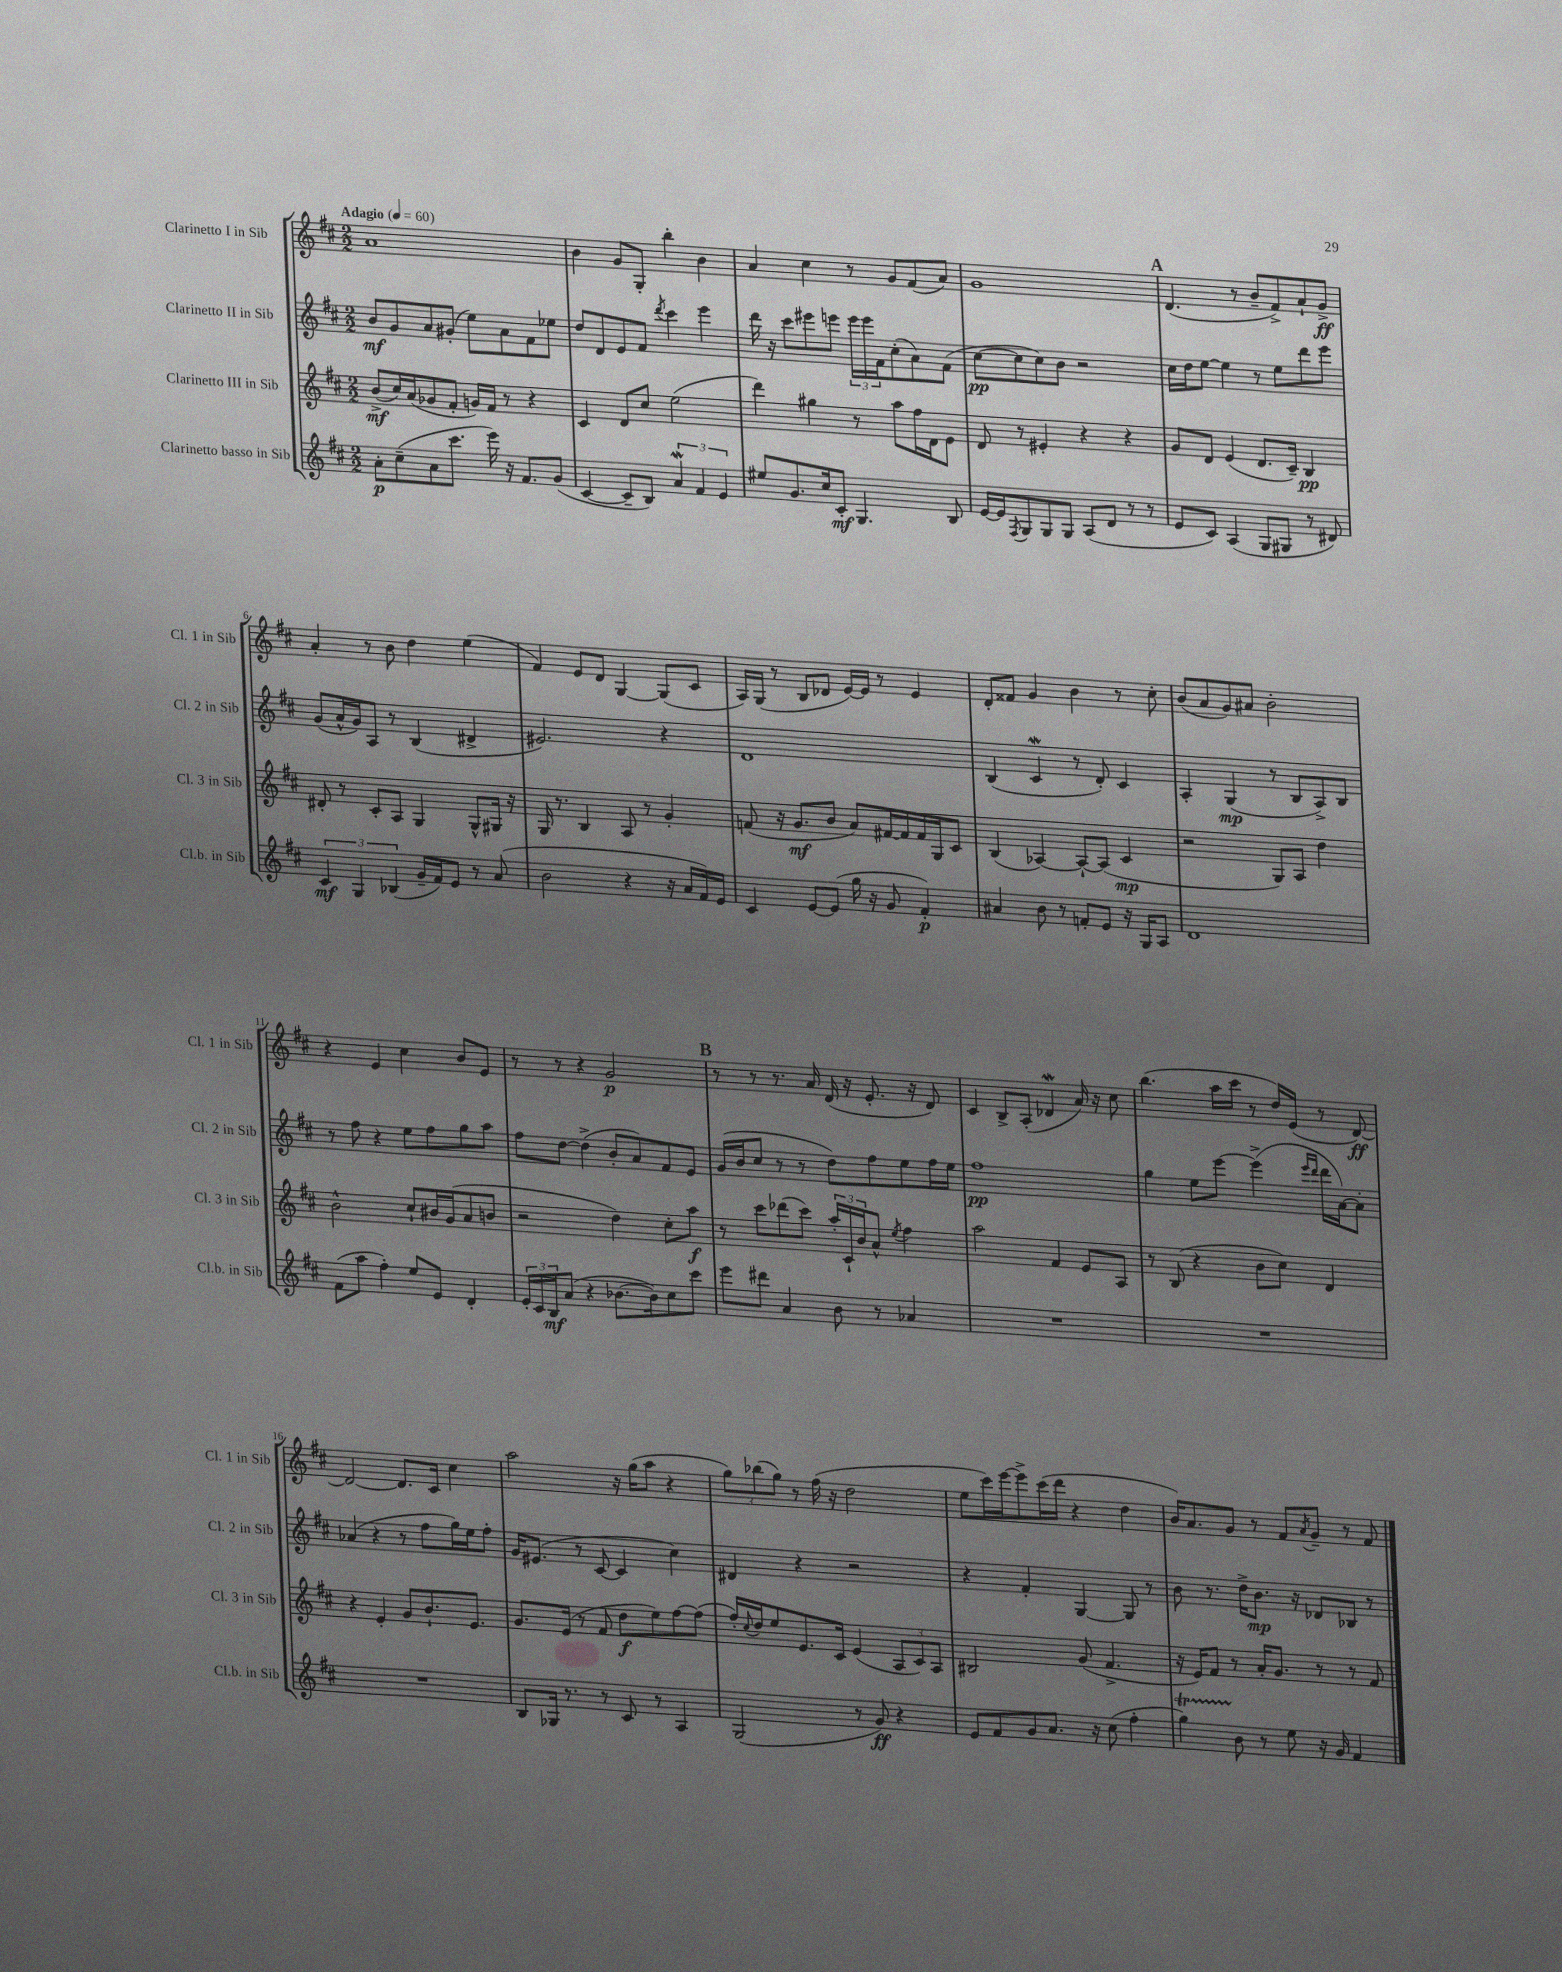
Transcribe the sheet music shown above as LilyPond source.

<<
\new StaffGroup <<
\new Staff = "s0" \with { instrumentName = "Clarinetto I in Sib" shortInstrumentName = "Cl. 1 in Sib" } {
    \clef treble \key d \major \numericTimeSignature \time 2/2 \tempo "Adagio" 4 = 60
    a'1 |
    b'4 g'8 g8-. b''4-. b'4 |
    a'4 cis''4 r8 g'8 fis'8( a'8) |
    g'1 |
    \mark \markup { \bold "A" } d'4.( r8 b'8-- fis'8->) a'8-! g'8->\ff |
    a'4-. r8 b'8 d''4 e''4( |
    fis'4) e'8 d'8 g4~ g8( cis'8 |
    a16) g16( r8 b8 des'8 e'16~) e'16 r8 e'4 |
    d'8-. fisis'8 g'4 b'4 r8 cis''8-. |
    b'8( a'8 g'8) ais'8 b'2-. |
    r4 e'4 cis''4 b'8 e'8 |
    r8 r8 r4 g'2\p |
    \mark \markup { \bold "B" } r8 r8 r8. a'16 d'16( r16 e'8.-. r16 d'8) |
    cis'4 b8-> a8-.( des'4\mordent a'16) r16 cis''8 |
    b''4.( a''16 cis'''16 r8 d''16) e'16( r8 d'8~\ff) |
    d'2~ d'8. cis'16 cis''4 |
    a''2 r16 g''16( a''8 r4 |
    \tuplet 3/2 { g''8) bes''8( g''8) } r8 fis''16( r16 d''2 |
    e''8 cis'''16) e'''16~ e'''8-> cis'''16( d'''16 r4 d''4 |
    b'16) a'8. g'8 r8 fis'8 \acciaccatura { a'8 } g'8-- r8 fis'8 \bar "|." |
}
\new Staff = "s1" \with { instrumentName = "Clarinetto II in Sib" shortInstrumentName = "Cl. 2 in Sib" } {
    \clef treble \key d \major \numericTimeSignature \time 2/2
    b'8\mf g'8 a'8 gis'8-.( e''8) a'8 fis'8 ees''8 |
    d''8 d'8 e'8 fis'8 \acciaccatura { d'''8 } cis'''4 e'''4 |
    d'''16 r16 cis'''8 eis'''8 e'''8 \tuplet 3/2 { e'''16 e'''16 fis'16 } cis''8-.( a'8) fis'8( |
    cis''8~\pp cis''8 cis''8) b'8 r2 |
    \mark \markup { \bold "A" } cis''16 d''16 e''8~ e''4 r8 e''8 d'''8 e'''8 |
    g'8( a'16-^ g'16) a8 r8 b4( dis'4-> |
    eis'2.) r4 |
    d'1 |
    b4( cis'4\mordent r8 d'8-.) cis'4 |
    a4-. g4\mp( r8 b8 a8->) b8 |
    r8 fis''8 r4 e''8 fis''8 g''8 a''8 |
    fis''8 d''8~ d''4->( b'8-. a'8) fis'8 e'8 |
    \mark \markup { \bold "B" } g'16( b'16 cis''8 r8 r8 d''8) fis''8 e''8 fis''16 e''16 |
    fis''1\pp |
    g''4 e''8 e'''8~ e'''4->( \grace { e'''16 d'''16 } d'''16 a'16~) a'8-. |
    aes'4( r4 r8 fis''8 g''16) e''16 fis''8-. |
    g'16 eis'8.( r8 cis'8~ cis'4 cis''4) |
    dis'4 r4 r2 |
    r4 fis'4-. g4~ g8 r8 |
    b'8 r8. d''16-> b'8.\mp r16 des'8 bes8 r8 \bar "|." |
}
\new Staff = "s2" \with { instrumentName = "Clarinetto III in Sib" shortInstrumentName = "Cl. 3 in Sib" } {
    \clef treble \key d \major \numericTimeSignature \time 2/2
    b'8->\mf( cis''16) a'16( ges'8 fis'8-. g'16) fis'16 r8 r4 |
    cis'4 d'8 cis''8 e''2( |
    d'''4) gis''4 r8 a''8 fis''16 d'16 e'8 |
    d'8 r8 eis'4-. r4 r4 |
    \mark \markup { \bold "A" } g'8 d'8 e'4( d'8. cis'16--) b4\pp |
    dis'8-. r8 cis'8-. a8 g4 g8-^ gis16 r16 |
    g16 r8. b4 a8 r8 g'4-. |
    f'8( r16 g'8.\mf b'8 a'8) fis'16~ fis'16 fis'16 g16 cis'8 |
    b4( aes4~) aes8~-! aes8( cis'4\mp |
    r2 g8) a8 d''4 |
    b'2-^ cis''8-! bis'16 g'16( a'8 b'8 |
    r2 d''4) cis''8-. a''8\f |
    \mark \markup { \bold "B" } r8 cis'''8 des'''8( cis'''8) \tuplet 3/2 { a''16-. cis'16-! b'16 } a'8-^ \acciaccatura { e''8 } fis''4 |
    a''2 fis'4 e'8 a8 |
    r8 b8( r4 b'8 cis''8) d'4 |
    r4 e'4-. g'8 b'8.-! e'8. |
    g'8. e'16( r8 fis'8 d''8\f e''8) fis''8~ fis''8( |
    fis''16-.) \appoggiatura { cis''8 } d''16 e''8 e'8. cis'16 e'4( \tuplet 3/2 { a8 cis'8) a8 } |
    bis2 g'8( fis'4.-> |
    r16 e'16) fis'8 r8 a'16-. g'8. r8 r8 fis'8 \bar "|." |
}
\new Staff = "s3" \with { instrumentName = "Clarinetto basso in Sib" shortInstrumentName = "Cl.b. in Sib" } {
    \clef treble \key d \major \numericTimeSignature \time 2/2
    a'8-.\p cis''8--( a'8 cis'''8. e'''16) r16 fis'8. g'8( |
    cis'4~ cis'8-- b8) \tuplet 3/2 { a'4\mordent fis'4 e'4 } |
    eis''8 g'8. cis''16 cis'8-.\mf g4. b8 |
    e'16~ e'16 \acciaccatura { fis8 } g8 g8 g8 a8( d'8 r8 r8 |
    \mark \markup { \bold "A" } e'8 cis'8) a4( g8 gis8 r8 dis'8) |
    \tuplet 3/2 { cis'4\mf g4 bes4( } g'16-- fis'16) e'8 r8 a'8( |
    b'2 r4 r16 a'16 fis'16) e'16 |
    cis'4 e'8~ e'8( g''16 r16 g'8 fis'4-.\p) |
    ais'4 b'8 r8 f'8-. e'8 r16 g16 a8 |
    d'1 |
    fis'8( a''8 fis''4-.) e''8 e'8 d'4-. |
    \tuplet 3/2 { e'16-. cis'16 b16\mf } a'8( r4 bes'8.~ bes'16) cis''8 cis'''8 |
    \mark \markup { \bold "B" } e'''8 dis'''8 a'4 b'8 r8 aes'4 |
    R1 |
    R1 |
    R1 |
    b8 ges16 r8. r8 cis'8 r8 a4 |
    g2( r8 g'8\ff) r4 |
    e'8 fis'8 g'8 a'8. r16 cis''8( fis''4-. |
    g''4\startTrillSpan) b'8\stopTrillSpan r8 e''8 r16 g'16 fis'4 \bar "|." |
}
>>
>>
